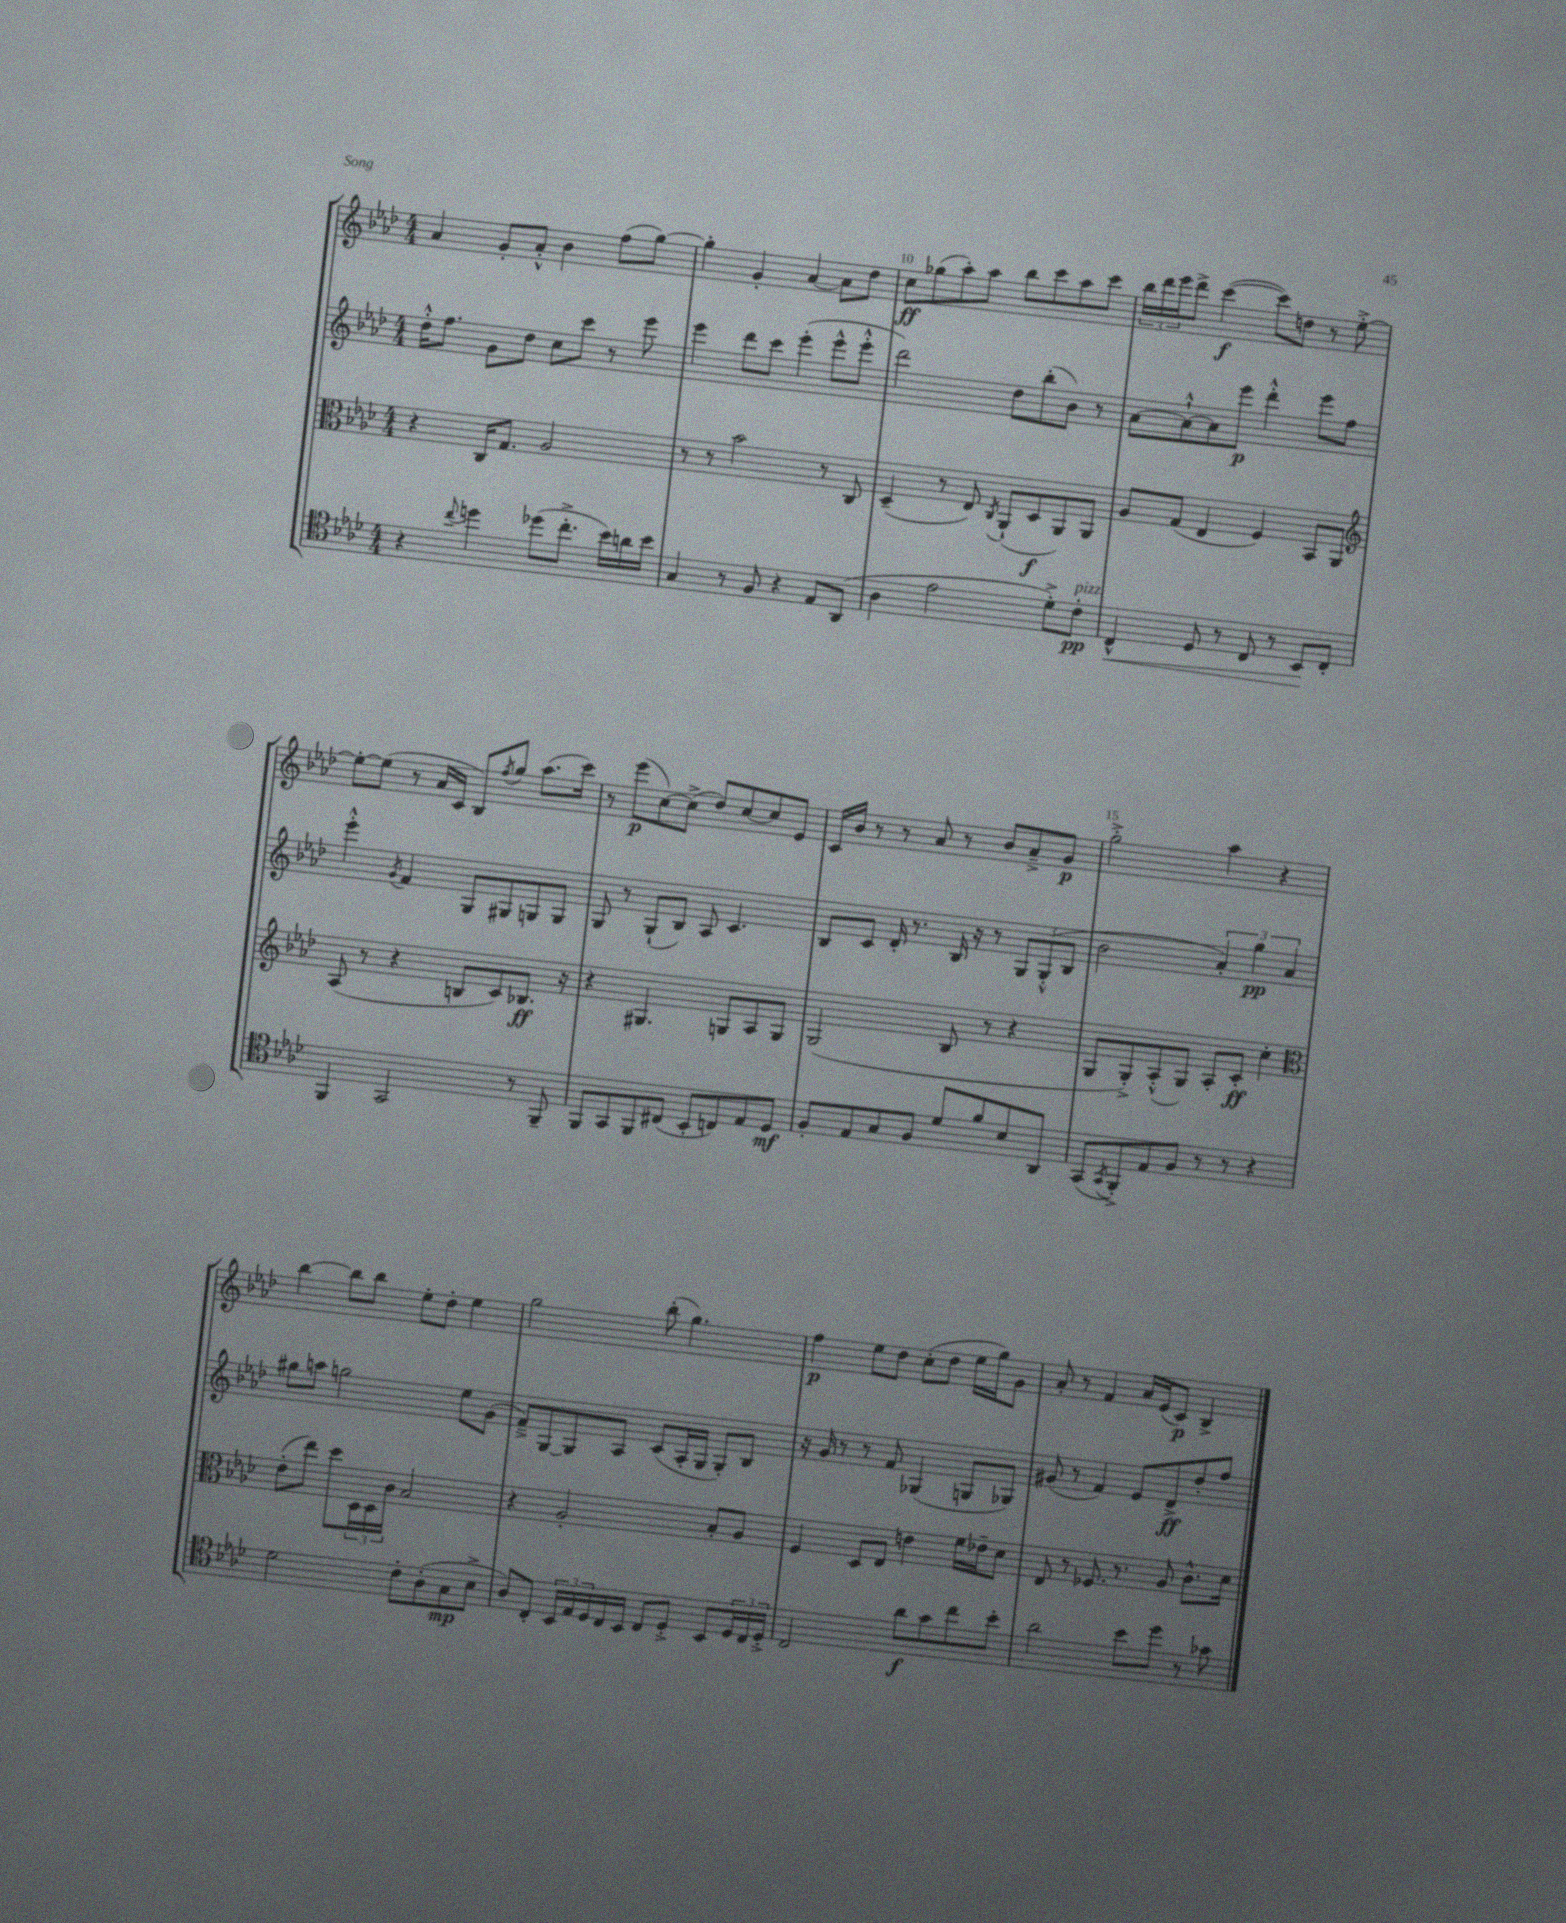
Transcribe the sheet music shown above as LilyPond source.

<<
\new StaffGroup <<
\new Staff = "s0" {
    \clef treble \key aes \major \numericTimeSignature \time 4/4
    aes'4 g'8-. aes'8-.-^ bes'4 f''8( g''8~) |
    g''4-. g'4-. aes'4~ aes'8 des''8 |
    c''8\ff ges''8( aes''8-.) aes''8 bes''8 c'''8 aes''8 c'''8 |
    \tuplet 3/2 { bes''16 des'''16 ees'''16 } des'''8-> c'''4~\f( c'''8) d''8 r8 ees''8~-.-> |
    ees''8~-. ees''8( r8 aes'16 c'16 bes8) \acciaccatura { f''8 } g''8 aes''8.( c'''16) |
    r8 ees'''8\p( c''8~) c''8->( des''8) c''8~ c''8 ees'8 |
    c'16 bes'16 r8 r8 aes'8 r8 bes'8 aes'8---> g'8\p |
    g''2-.-> aes''4 r4 |
    bes''4~ bes''8 bes''8 ees''8-. des''8-. ees''4 |
    g''2 bes''8-.( g''4.) |
    f''4\p ees''8 des''8 c''8-.( des''8 ees''16 g''16) g'8 |
    aes'8-. r8 f'4 aes'16 ees'16( c'8\p) bes4-> \bar "|." |
}
\new Staff = "s1" {
    \clef treble \key aes \major \numericTimeSignature \time 4/4
    des''16-.-^ f''8. g'8 des''8 c''8 c'''8 r8 ees'''8 |
    ees'''4 des'''8 c'''8 ees'''4-.( ees'''8-^ ees'''8-.-^ |
    des'''2) des''8 bes''8-.( bes'8) r8 |
    aes'8~ aes'8~-!-^ aes'8 ees'''8\p des'''4-.-^ ees'''8 f''8 |
    ees'''4-.-^ \acciaccatura { g'8 } f'4 g8 gis8 g8 g8 |
    g8 r8 g8-!( bes8) aes8 c'4. |
    bes8 c'8 des'16-. r8. bes16 r16 r8 \tuplet 3/2 { g8 g8-.-^( bes8 } |
    bes'2 \tuplet 3/2 { aes'4-.) g''4\pp aes'4 } |
    gis''8 a''8 g''2 ees''8 g'8( |
    f'8--->) g8~ g8 aes8 c'8( aes16-. g16 g8-.) bes8 |
    r16 g'16 r8 r8 f'8 ges4( g8 ges8) |
    gis'8( r8 f'4) ees'8 des'8->\ff des''8-. f''8 \bar "|." |
}
\new Staff = "s2" {
    \clef alto \key aes \major \numericTimeSignature \time 4/4
    r4 c16 g8. aes2 |
    r8 r8 bes'2 r8 c8 |
    des4--( r8 ees8) \acciaccatura { c8 } aes,8-!( des8\f aes,8) aes,8 |
    aes8 g8( ees4 f4) bes,8 aes,8 |
    \clef treble aes8( r8 r4 b8 c'8) bes8.\ff r16 |
    r4 gis4. g8 aes8 g8 |
    g2( bes8 r8 r4 |
    g8 g8-.->) aes8-.-^( g8) aes8-. c'8-.\ff c''4-. |
    \clef alto ees'8-.( ees''8) des''8 \tuplet 3/2 { des16 des16 c'16 } bes2 |
    r4 aes2-. bes8-. aes8 |
    f4 des8 ees8 e'4 f'16 ees'16-- des'8 |
    ees8 r8 fes8. r8. aes8 c'8.-^ des'16 \bar "|." |
}
\new Staff = "s3" {
    \clef tenor \key aes \major \numericTimeSignature \time 4/4
    r4 \appoggiatura { c''8 } d''4 des''8( c''8.-.-> bes'16) a'16 bes'16 |
    g4 r8 f8 r4 ees8 aes,8( |
    aes4 ees'2 des'8-.->) c'8-.\pp^\markup { \italic "pizz." } |
    c4-^\< des8 r8 c8 r8 bes,8\! c8-. |
    f,4 g,2 r8 f,8-- |
    f,8 g,8 f,8 cis8( bes,8-. c8) ees8 des8\mf |
    f8-. ees8 g8 f8 des'8 f'8 bes8 aes,8 |
    g,8( \acciaccatura { g,8 } f,8-.->) ees8 f8 r8 r8 r4 |
    des'2 c'8-. aes8-.( g8\mp bes8-> |
    aes8) c8-. \tuplet 3/2 { bes,16 ees16 des16 } c16 bes,16 c8 des8-.-> bes,8 \tuplet 3/2 { des16 c16 des16-.-> } |
    c2 aes'8\f g'8 c''8 bes'8-. |
    aes'2 bes'8 des''8 r8 ges'8 \bar "|." |
}
>>
>>
\layout { \context { \Score currentBarNumber = #8 \override BarNumber.break-visibility = ##(#f #t #t) barNumberVisibility = #(every-nth-bar-number-visible 5) } }
